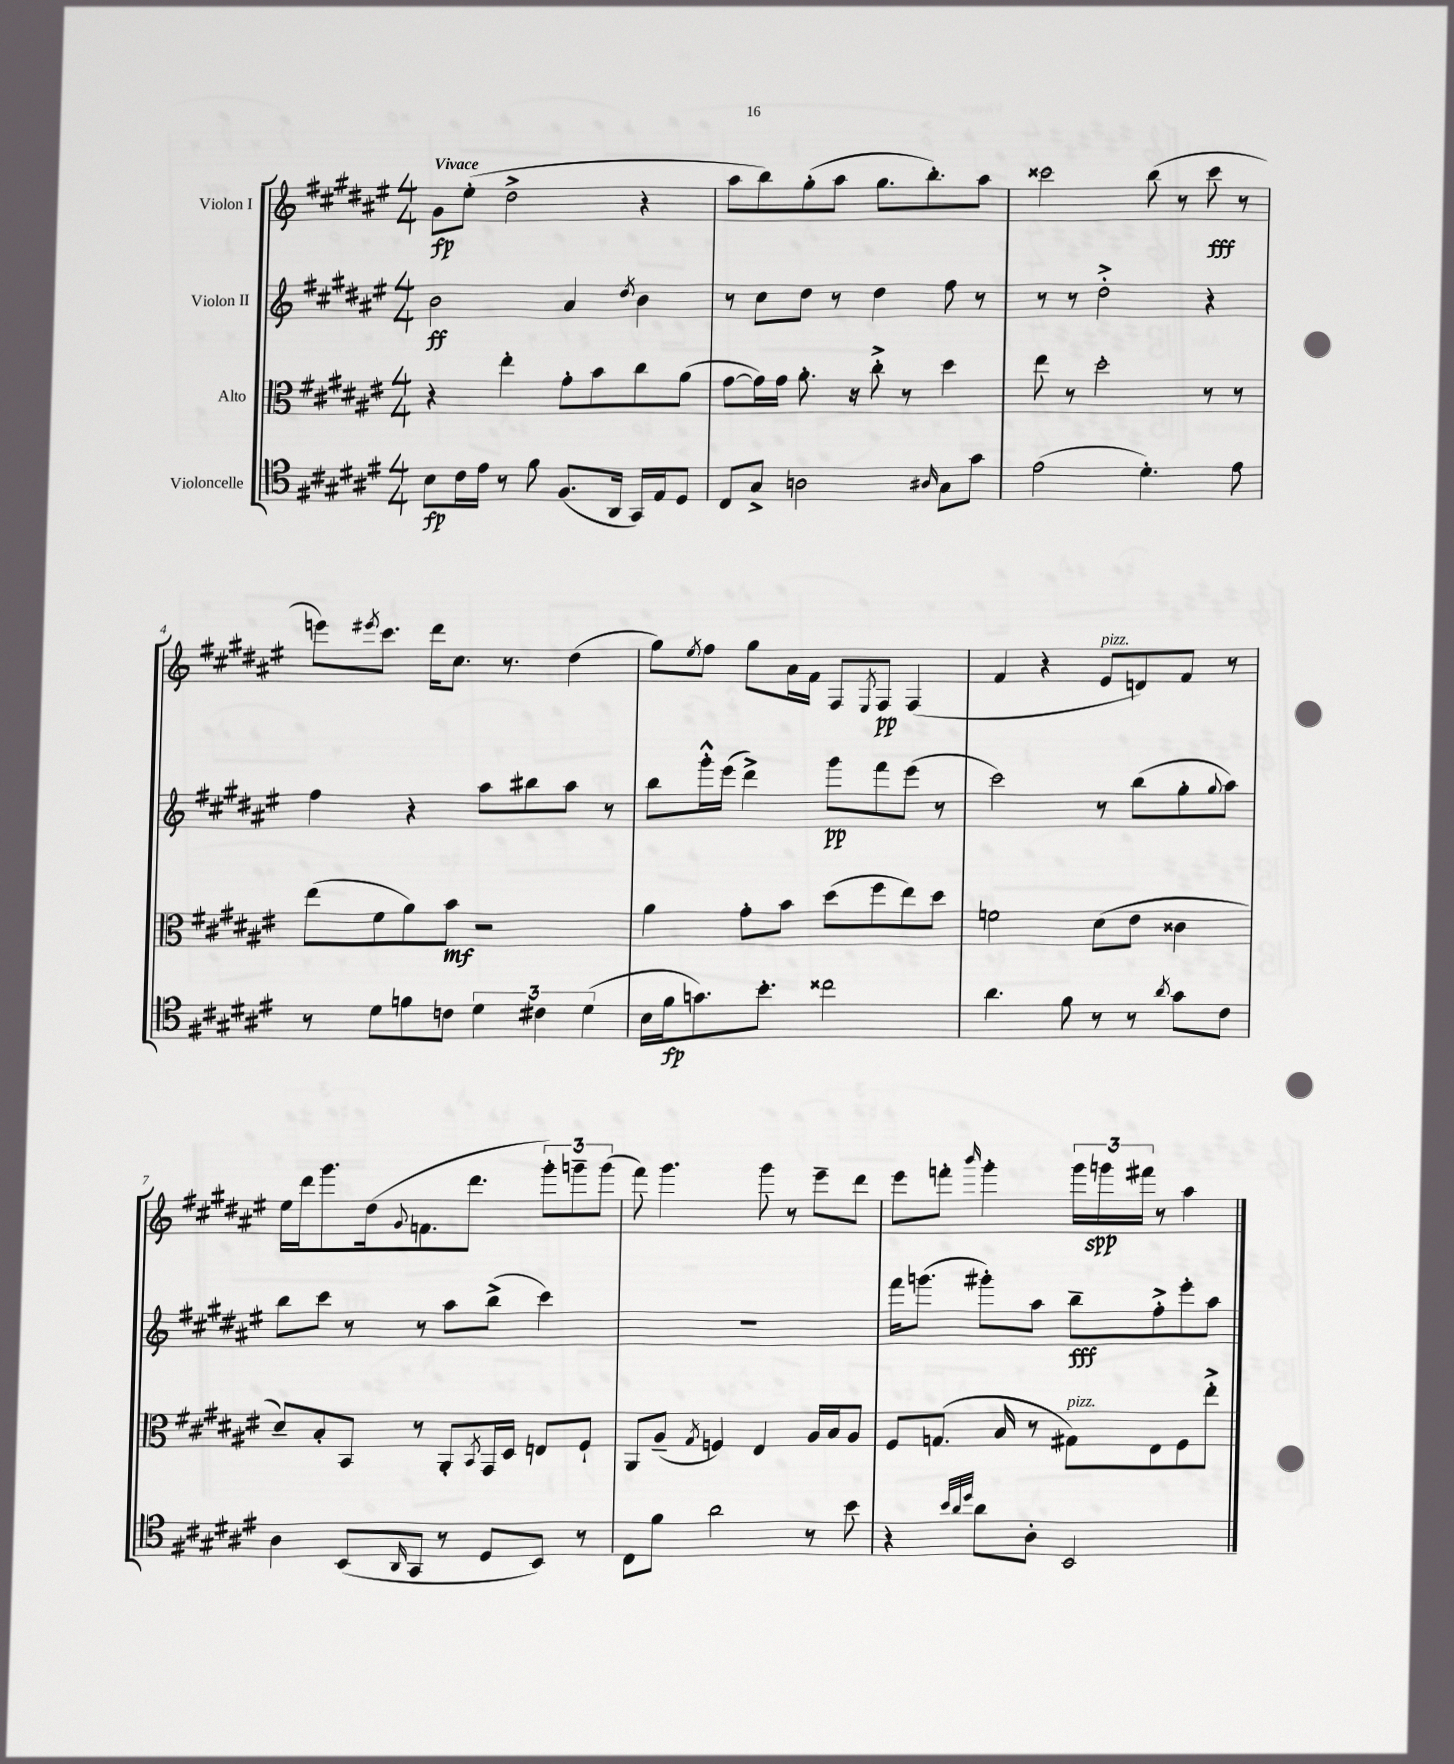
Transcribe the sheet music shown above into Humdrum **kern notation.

**kern	**dynam	**kern	**dynam	**kern	**dynam	**kern	**dynam
*part4	*part4	*part3	*part3	*part2	*part2	*part1	*part1
*staff4	*staff4	*staff3	*staff3	*staff2	*staff2	*staff1	*staff1
*I"Violoncelle	*	*I"Alto	*	*I"Violon II	*	*I"Violon I	*
*clefC4	*	*clefC3	*	*clefG2	*	*clefG2	*
*k[f#c#g#d#a#e#]	*	*k[f#c#g#d#a#e#]	*	*k[f#c#g#d#a#e#]	*	*k[f#c#g#d#a#e#]	*
*M4/4	*	*M4/4	*	*M4/4	*	*M4/4	*
=1	=1	=1	=1	=1	=1	=1	=1
!	!	!	!	!	!	!LO:TX:a:B:t=Vivace	!
8B\L	fp	4r	.	2b\	ff	8g#\L	fp
16c#\L	.	.	.	.	.	(8ee#'\J	.
16e#\JJ	.	.	.	.	.	.	.
8r	.	4ee#'\	.	.	.	2dd#^\	.
8f#\	.	.	.	.	.	.	.
(8.F#/L	.	8g#'\L	.	4a#/	.	.	.
.	.	8b\	.	.	.	.	.
16AA#/Jk	.	.	.	.	.	.	.
.	.	.	.	8qdd#/	.	.	.
16GG#/LL)	.	8cc#\	.	4b\	.	4r	.
16E#/J	.	.	.	.	.	.	.
8D#/J	.	(8a#\J	.	.	.	.	.
=2	=2	=2	=2	=2	=2	=2	=2
8C#/L	.	[8g#\L	.	8r	.	8aa#\L	.
8G#^/J	.	16g#\L])	.	8cc#\L	.	8bb\)	.
.	.	16g#\JJ	.	.	.	.	.
2An\	.	8.a#'\	.	8dd#\J	.	(8gg#'\	.
.	.	.	.	8r	.	8aa#\J	.
.	.	16r	.	.	.	.	.
.	.	8cc#'^\	.	4dd#\	.	8.gg#\L	.
.	.	8r	.	.	.	.	.
.	.	.	.	.	.	8.bb'\)	.
16qqA#X/	.	.	.	.	.	.	.
8G#\L	.	4dd#\	.	8ff#\	.	.	.
8g#\J	.	.	.	8r	.	8aa#\J	.
=3	=3	=3	=3	=3	=3	=3	=3
(2e#\	.	8ee#\	.	8r	.	2ccc##X\	.
.	.	8r	.	8r	.	.	.
.	.	2dd#'\	.	2dd#'^\	.	.	.
4.d#'\)	.	.	.	.	.	(8bb\	.
.	.	.	.	.	.	8r	.
.	.	8r	.	4r	.	8ccc##\	fff
8e#\	.	8r	.	.	.	8r	.
!!LO:LB:g=z
=4	=4	=4	=4	=4	=4	=4	=4
8r	.	(8ee#\L	.	4ff#\	.	8eeen\L)	.
.	.	.	.	.	.	8qeee#X/	.
8d#\L	.	8f#\	.	.	.	8.ccc#\J	.
8fn\	.	8a#\)	.	4r	.	.	.
.	.	.	.	.	.	16ddd#\KL	.
8cn\J	.	8b\J	mf	.	.	8.cc#\J	.
6d#\	.	2r	.	8aa#\L	.	.	.
.	.	.	.	.	.	8.r	.
.	.	.	.	8bb#X\	.	.	.
6c#X\	.	.	.	.	.	.	.
.	.	.	.	8aa#\J	.	(4dd#\	.
(6d#\	.	.	.	.	.	.	.
.	.	.	.	8r	.	.	.
=5	=5	=5	=5	=5	=5	=5	=5
16B\LL	.	4a#\	.	8bb\L	.	8gg#\L)	.
16f#\J	fp	.	.	.	.	.	.
.	.	.	.	.	.	8qee#/	.
8.gn\)	.	.	.	16ggg#'^^\L	.	8ff#\J	.
.	.	.	.	(16eee#\JJ	.	.	.
.	.	8g#'\L	.	4ddd#^\)	.	8gg#\L	.
8.b'\J	.	.	.	.	.	.	.
.	.	8b\J	.	.	.	16a#\L	.
.	.	.	.	.	.	16f#\JJ	.
2cc##X\	.	(8dd#\L	.	8ggg#\L	pp	8F#/L	.
.	.	.	.	.	.	8qE#/	.
.	.	8ff#\	.	8fff#\	.	8F#/J	pp
.	.	8ee#\)	.	(8eee#\J	.	(4F#/	.
.	.	8dd#\J	.	8r	.	.	.
=6	=6	=6	=6	=6	=6	=6	=6
4.a#\	.	2fn\	.	2ccc#\)	.	4f#/	.
.	.	.	.	.	.	4r	.
8f#\	.	.	.	.	.	.	.
!	!	!	!	!	!	!LO:TX:a:i:t=pizz.	!
8r	.	(8d#\L	.	8r	.	8e#/L	.
8r	.	8e#\J	.	(8bb\L	.	8dn/)	.
8qa#/	.	.	.	.	.	.	.
8g#\L	.	4c##X\	.	8gg#'\	.	8f#/J	.
.	.	.	.	8qqgg#/	.	.	.
8c#\J	.	.	.	8aa#\J)	.	8r	.
!!LO:LB:g=z
=7	=7	=7	=7	=7	=7	=7	=7
4A#\	.	8d#~/L)	.	8bb\L	.	16ee#\LL	.
.	.	.	.	.	.	16ddd#\J	.
.	.	8B'/	.	8ccc#\J	.	8.ggg#\	.
(8BB/L	.	8BB/J	.	8r	.	.	.
.	.	.	.	.	.	(16dd#\k	.
16qqAA#/	.	.	.	.	.	8qqg#/	.
8GG#/J	.	8r	.	8r	.	8.fn\	.
8r	.	8AA#'/L	.	8aa#\L	.	.	.
.	.	.	.	.	.	8.ddd#\J	.
.	.	8qBB/	.	.	.	.	.
8D#/L	.	16GG#/L	.	(8bb^\J	.	.	.
.	.	16D#/JJ	.	.	.	.	.
8BB/J)	.	8En/L	.	4ccc#\)	.	12ggg#'\L)	.
.	.	.	.	.	.	12gggn~\	.
8r	.	8F#`/J	.	.	.	.	.
.	.	.	.	.	.	(12ggg\J	.
=8	=8	=8	=8	=8	=8	=8	=8
8C#\L	.	8AA#/L	.	1r	.	8fff#\)	.
8f#\J	.	(8A#~/J	.	.	.	4.ggg#\	.
.	.	8qG#/	.	.	.	.	.
2a#\	.	4Fn/)	.	.	.	.	.
.	.	4E#/	.	.	.	8ggg#\	.
.	.	.	.	.	.	8r	.
8r	.	16A#/LL	.	.	.	8eee#~\L	.
.	.	16B/J	.	.	.	.	.
8b\	.	8A#/J	.	.	.	8ddd#\J	.
=9	=9	=9	=9	=9	=9	=9	=9
4r	.	8F#/L	.	16fff#\KL	.	8eee#\L	.
.	.	.	.	(8.gggn\J	.	.	.
.	.	(8.Gn/J	.	.	.	8fffn'\J	.
32qqb/LLL	.	.	.	.	.	.	.
32qqa#/	.	.	.	.	.	.	.
32qqdd#/JJJ	.	.	.	.	.	16qqbbb/	.
8a#\L	.	.	.	8ggg#X'\L)	.	4ggg#'\	.
.	.	16B/	.	.	.	.	.
8A#'\J	.	8r	.	8aa#\J	.	.	.
!	!	!LO:TX:a:i:t=pizz.	!	!	!	!	!
2BB/	.	8G#X\L)	.	8bb~\L	fff	24ggg#\LL	.
.	.	.	.	.	.	24gggn\	spp
.	.	.	.	.	.	24fff#X\JJ	.
.	.	8E#\	.	8ff#'^\	.	8r	.
.	.	8F#\	.	8eee#'\	.	4aa#\	.
.	.	8ee#'^\J	.	8aa#\J	.	.	.
==	==	==	==	==	==	==	==
*-	*-	*-	*-	*-	*-	*-	*-
